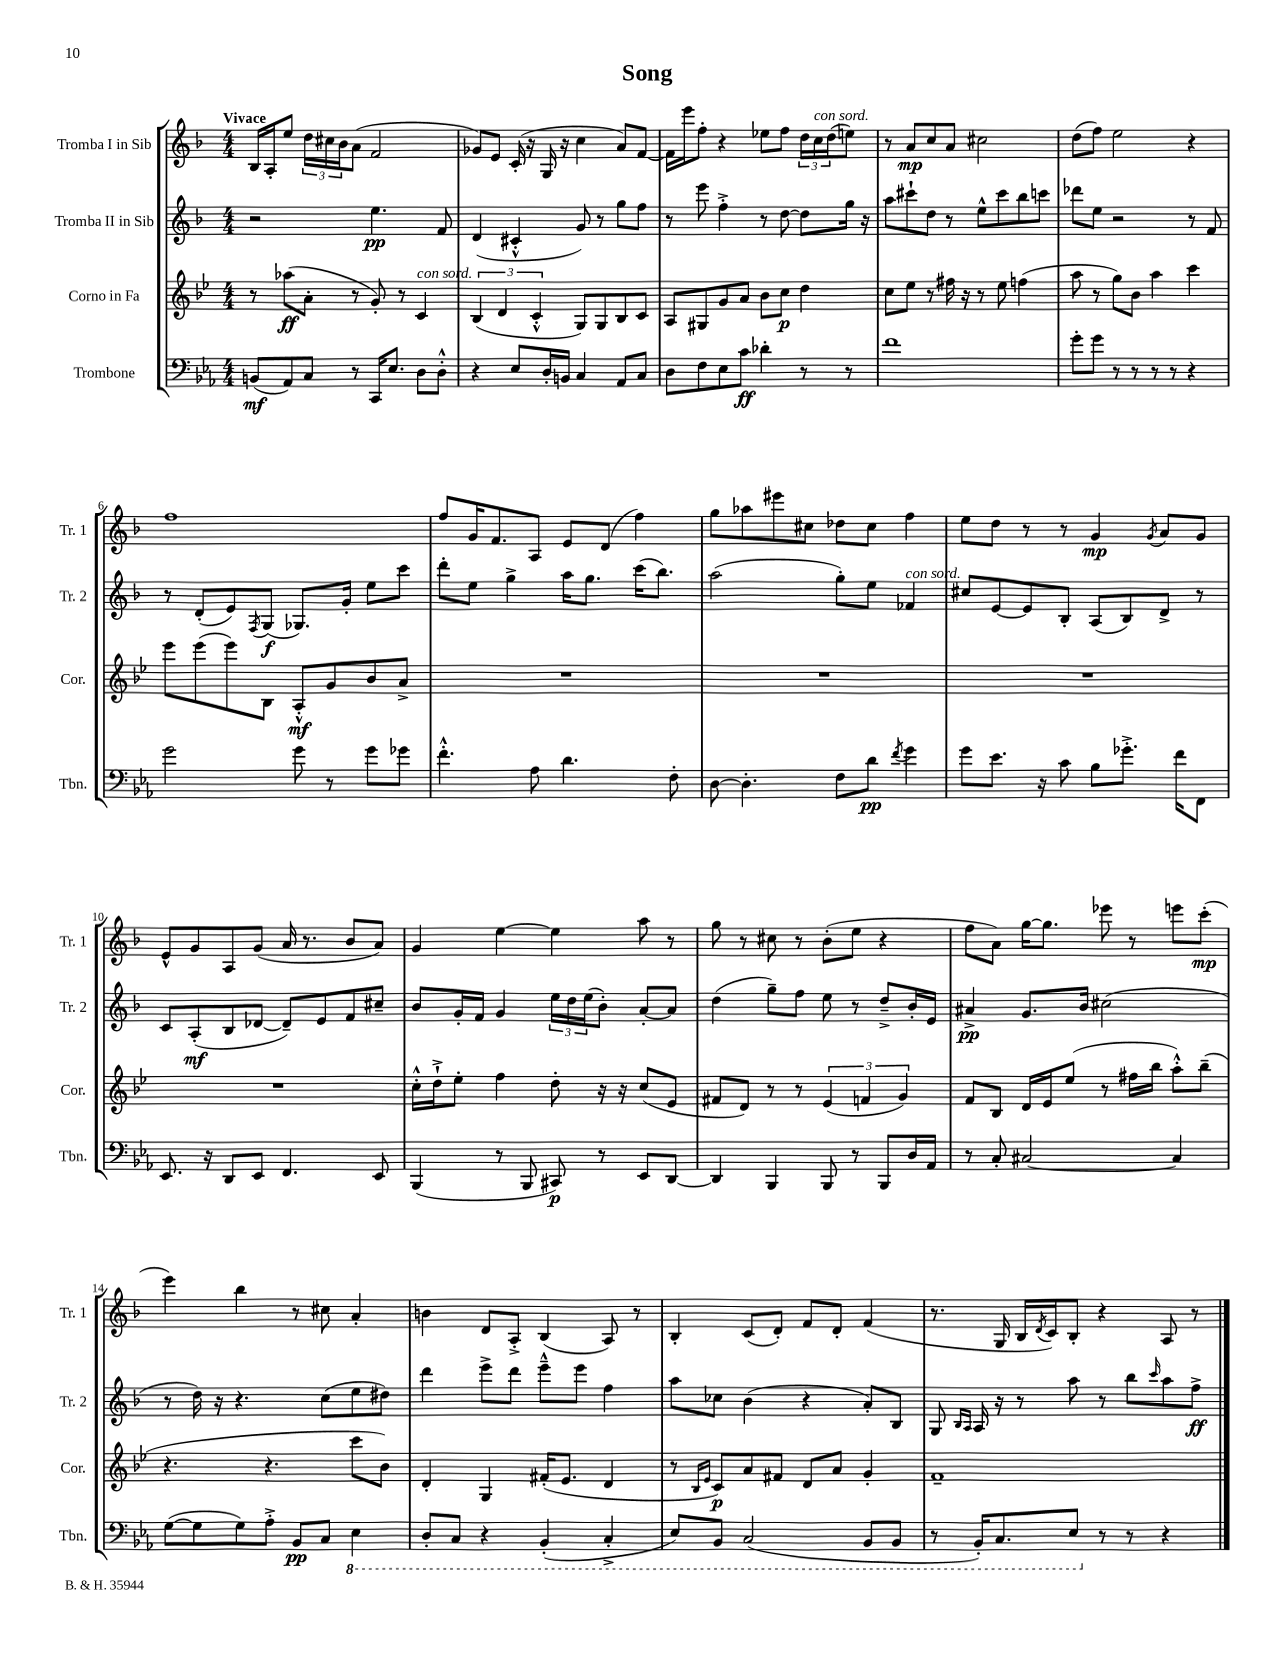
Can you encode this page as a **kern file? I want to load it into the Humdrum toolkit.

**kern	**dynam	**kern	**dynam	**kern	**dynam	**kern	**dynam
*part4	*part4	*part3	*part3	*part2	*part2	*part1	*part1
*staff4	*staff4	*staff3	*staff3	*staff2	*staff2	*staff1	*staff1
*I"Trombone	*	*I"Corno in Fa	*	*I"Tromba II in Sib	*	*I"Tromba I in Sib	*
*I'Tbn.	*	*I'Cor.	*	*I'Tr. 2	*	*I'Tr. 1	*
*clefF4	*	*clefG2	*	*clefG2	*	*clefG2	*
*k[b-e-a-]	*	*k[b-e-]	*	*k[b-]	*	*k[b-]	*
*M4/4	*	*M4/4	*	*M4/4	*	*M4/4	*
=1	=1	=1	=1	=1	=1	=1	=1
!	!	!	!	!	!	!LO:TX:a:B:t=Vivace	!
(8BBn/L	mf	8r	.	2r	.	16B-/LL	.
.	.	.	.	.	.	16A'/J	.
8AA-/)	.	(8aa-X\L	ff	.	.	8ee/J	.
8C/J	.	8a'\J	.	.	.	24dd\LL	.
.	.	.	.	.	.	24cc#X\	.
.	.	.	.	.	.	24b-\J	.
8r	.	8r	.	.	.	(8a\J	.
16CC/KL	.	8g'/)	.	4.ee\	pp	2f/	.
8.E-/J	.	.	.	.	.	.	.
.	.	8r	.	.	.	.	.
!	!	!LO:TX:a:i:t=con sord.	!	!	!	!	!
8D\L	.	4c/	.	.	.	.	.
8D'^^\J	.	.	.	8f/	.	.	.
=2	=2	=2	=2	=2	=2	=2	=2
4r	.	(6B-/	.	(4d/	.	8g-X/L)	.
.	.	.	.	.	.	8e/J	.
.	.	6d/	.	.	.	.	.
8E-/L	.	.	.	4c#X'^^/	.	(16c'/	.
.	.	.	.	.	.	16r	.
.	.	6c'^^/	.	.	.	.	.
16D'/L	.	.	.	.	.	16G/	.
16BBn/JJ	.	.	.	.	.	16r	.
4C/	.	8G/L)	.	8g/)	.	4cc\	.
.	.	8G/	.	8r	.	.	.
8AA-/L	.	8B-/	.	8gg\L	.	8a/L)	.
8C/J	.	8c/J	.	8ff\J	.	[8f/J	.
=3	=3	=3	=3	=3	=3	=3	=3
8D\L	.	8A/L	.	8r	.	16f\LL]	.
.	.	.	.	.	.	16eee\J	.
8F\	.	8G#X/	.	8eee\	.	8ff'\J	.
8E-\	.	8g/	.	4ff'^\	.	4r	.
8c\J	ff	8a/J	.	.	.	.	.
4d-X'\	.	8b-\L	.	8r	.	8ee-X\L	.
.	.	8cc\J	p	[8dd\	.	8ff\J	.
8r	.	4dd\	.	8dd\L]	.	24dd\LL	.
!	!	!	!	!	!	!LO:TX:a:i:t=con sord.	!
.	.	.	.	.	.	24cc\	.
.	.	.	.	.	.	(24dd\J	.
8r	.	.	.	16gg\Jk	.	8een\J)	.
.	.	.	.	16r	.	.	.
=4	=4	=4	=4	=4	=4	=4	=4
1f	.	8cc\L	.	8aa\L	.	8r	.
.	.	8ee-\J	.	8ccc#X`\	.	8a/L	mp
.	.	8r	.	8dd\J	.	8cc/	.
.	.	16ff#X\	.	8r	.	8a/J	.
.	.	16r	.	.	.	.	.
.	.	8r	.	8ee^^\L	.	2cc#X\	.
.	.	8ee-\	.	8ccc#\	.	.	.
.	.	(4ffn\	.	8bb-\	.	.	.
.	.	.	.	8cccn\J	.	.	.
=5	=5	=5	=5	=5	=5	=5	=5
8g'\L	.	8aa\	.	8ddd-X\L	.	(8dd\L	.
8g\J	.	8r	.	8ee\J	.	8ff\J)	.
8r	.	8gg\L)	.	2r	.	2ee\	.
8r	.	8b-\J	.	.	.	.	.
8r	.	4aa\	.	.	.	.	.
8r	.	.	.	.	.	.	.
4r	.	4ccc\	.	8r	.	4r	.
.	.	.	.	8f/	.	.	.
!!LO:LB:g=z
=6	=6	=6	=6	=6	=6	=6	=6
2g\	.	8eee-\L	.	8r	.	1ff	.
.	.	(8eee-\	.	(8d'/L	.	.	.
.	.	8eee-\)	.	8e/)	.	.	.
.	.	.	.	8qF/	.	.	.
.	.	8B-\J	.	(8G/J	f	.	.
8g\	.	8A'^^/L	mf	8.G-X/L)	.	.	.
8r	.	8g/	.	.	.	.	.
.	.	.	.	16g'/Jk	.	.	.
8g\L	.	8b-/	.	8ee\L	.	.	.
8g-X\J	.	8a^/J	.	8ccc\J	.	.	.
=7	=7	=7	=7	=7	=7	=7	=7
4.f'^^\	.	1r	.	8ddd'\L	.	8ff/L	.
.	.	.	.	8ee\J	.	16g/K	.
.	.	.	.	.	.	8.f/	.
.	.	.	.	4gg^\	.	.	.
8A-\	.	.	.	.	.	8A/J	.
4.d\	.	.	.	16aa\KL	.	8e/L	.
.	.	.	.	8.gg\J	.	.	.
.	.	.	.	.	.	(8d/J	.
.	.	.	.	(16ccc\KL	.	4ff\)	.
.	.	.	.	8.bb-\J)	.	.	.
8F'\	.	.	.	.	.	.	.
=8	=8	=8	=8	=8	=8	=8	=8
[8D\	.	1r	.	(2aa\	.	8gg\L	.
4.D'\]	.	.	.	.	.	8aa-X\	.
.	.	.	.	.	.	8eee#X\	.
.	.	.	.	.	.	8cc#X\J	.
8F\L	.	.	.	8gg'\L)	.	8dd-X\L	.
8d\J	pp	.	.	8ee\J	.	8cc#\J	.
8qf/	.	.	.	.	.	.	.
!	!	!	!	!LO:TX:a:i:t=con sord.	!	!	!
4g\	.	.	.	4f-X/	.	4ff\	.
=9	=9	=9	=9	=9	=9	=9	=9
8g\L	.	1r	.	8cc#X/L	.	8ee\L	.
8.e-\J	.	.	.	[8e/	.	8dd\J	.
.	.	.	.	8e/]	.	8r	.
16r	.	.	.	.	.	.	.
8c\	.	.	.	8B-'/J	.	8r	.
8B-\L	.	.	.	(8A/L	.	4g/	mp
8.g-X'^\J	.	.	.	8B-/)	.	.	.
.	.	.	.	.	.	8qg/	.
.	.	.	.	8d^/J	.	8a/L	.
16f\KL	.	.	.	.	.	.	.
8FF\J	.	.	.	8r	.	8g/J	.
!!LO:LB:g=z
=10	=10	=10	=10	=10	=10	=10	=10
8.EE-/	.	1r	.	8c/L	.	8e^^/L	.
.	.	.	.	(8A'/	mf	8g/	.
16r	.	.	.	.	.	.	.
8DD/L	.	.	.	8B-/	.	8A/	.
8EE-/J	.	.	.	[8d-X/J	.	(8g/J	.
4.FF/	.	.	.	8d-~/L])	.	16a/	.
.	.	.	.	.	.	8.r	.
.	.	.	.	8e/	.	.	.
.	.	.	.	8f/	.	8b-/L	.
8EE-/	.	.	.	8cc#X~/J	.	8a/J)	.
=11	=11	=11	=11	=11	=11	=11	=11
(4BBB-/	.	16cc'^^\LL	.	8b-/L	.	4g/	.
.	.	16dd`^\J	.	.	.	.	.
.	.	8ee-'\J	.	16g'/L	.	.	.
.	.	.	.	16f/JJ	.	.	.
8r	.	4ff\	.	4g/	.	[4ee\	.
8BBB-/	.	.	.	.	.	.	.
8CC#X/)	p	8dd'\	.	24ee\LL	.	4ee\]	.
.	.	.	.	24dd\	.	.	.
.	.	.	.	(24ee\J	.	.	.
8r	.	16r	.	8b-'\J)	.	.	.
.	.	16r	.	.	.	.	.
8EE-/L	.	(8cc/L	.	[8a'/L	.	8aa\	.
[8DD/J	.	8e-/J	.	8a/J]	.	8r	.
=12	=12	=12	=12	=12	=12	=12	=12
4DD/]	.	8f#X/L	.	(4dd\	.	8gg\	.
.	.	8d/J)	.	.	.	8r	.
4BBB-/	.	8r	.	8gg~\L)	.	8cc#X\	.
.	.	8r	.	8ff\J	.	8r	.
8BBB-/	.	(6e-/	.	8ee\	.	(8b-'\L	.
8r	.	.	.	8r	.	8ee\J	.
.	.	6fn/	.	.	.	.	.
8BBB-/L	.	.	.	8dd~^/L	.	4r	.
.	.	6g/)	.	.	.	.	.
16D/L	.	.	.	16b-'/L	.	.	.
16AA-/JJ	.	.	.	16e/JJ	.	.	.
=13	=13	=13	=13	=13	=13	=13	=13
8r	.	8f/L	.	4a#X^/	pp	8ff\L	.
8C'/	.	8B-/J	.	.	.	8a\J)	.
[2C#X/	.	16d/LL	.	8.g/L	.	[16gg\KL	.
.	.	16e-/J	.	.	.	8.gg\J]	.
.	.	(8ee-/J	.	.	.	.	.
.	.	.	.	16b-/Jk	.	.	.
.	.	8r	.	(2cc#X\	.	8eee-X\	.
.	.	16ff#X\LL	.	.	.	8r	.
.	.	16bb-\JJ	.	.	.	.	.
4C#/]	.	8aa'^^\L)	.	.	.	8eeen\L	.
.	.	(8bb-~\J	.	.	.	(8ccc'\J	mp
!!LO:LB:g=z
=14	=14	=14	=14	=14	=14	=14	=14
([8G\L	.	4.r	.	8r	.	4eee\)	.
8G\]	.	.	.	16dd\)	.	.	.
.	.	.	.	16r	.	.	.
8G\)	.	.	.	4.r	.	4bb-\	.
8A-'^\J	.	4.r	.	.	.	.	.
8BB-/L	pp	.	.	.	.	8r	.
8C/J	.	.	.	(8cc\L	.	8cc#X\	.
*8ba	*	*	*	*	*	*	*
4EE-\	.	8ccc\L	.	8ee\	.	4a'/	.
.	.	8b-\J)	.	8dd#X\J)	.	.	.
=15	=15	=15	=15	=15	=15	=15	=15
8DD'/L	.	4d'/	.	4ddd\	.	4bn\	.
8CC/J	.	.	.	.	.	.	.
4r	.	4G/	.	8eee^\L	.	8d/L	.
.	.	.	.	8ddd\J	.	8A'^/J	.
(4BBB-'/	.	(16f#X'/KL	.	8eee~^^\L	.	(4B-/	.
.	.	8.e-/J	.	.	.	.	.
.	.	.	.	8eee\J	.	.	.
4CC'^/	.	4d/	.	4ff\	.	8A/)	.
.	.	.	.	.	.	8r	.
=16	=16	=16	=16	=16	=16	=16	=16
8EE-/L)	.	8r	.	8aa\L	.	4B-'/	.
.	.	16qqB-/LL	.	.	.	.	.
.	.	16qqe-/JJ	.	.	.	.	.
8BBB-/J	.	8c/L)	p	8cc-X\J	.	.	.
(2CC/	.	8a/	.	(4b-\	.	(8c/L	.
.	.	8f#X/J	.	.	.	8d'/J)	.
.	.	8d/L	.	4r	.	8f/L	.
.	.	8a/J	.	.	.	8d'/J	.
8BBB-/L	.	4g'/	.	8a'/L)	.	(4f/	.
8BBB-/J	.	.	.	8B-/J	.	.	.
=17	=17	=17	=17	=17	=17	=17	=17
8r	.	1f~	.	8G/	.	8.r	.
.	.	.	.	16qqB-/LL	.	.	.
.	.	.	.	16qqA/JJ	.	.	.
16BBB-'/KL)	.	.	.	16A/	.	.	.
8.CC/	.	.	.	16r	.	16G/	.
.	.	.	.	8r	.	16B-/LL	.
.	.	.	.	.	.	8qd/	.
.	.	.	.	.	.	16c/J)	.
8EE-/J	.	.	.	8aa\	.	8B-'/J	.
*X8ba	*	*	*	*	*	*	*
8r	.	.	.	8r	.	4r	.
8r	.	.	.	8bb-\L	.	.	.
.	.	.	.	16qqccc/	.	.	.
4r	.	.	.	8aa\	.	8A/	.
.	.	.	.	8ff^\J	ff	8r	.
==	==	==	==	==	==	==	==
*-	*-	*-	*-	*-	*-	*-	*-
